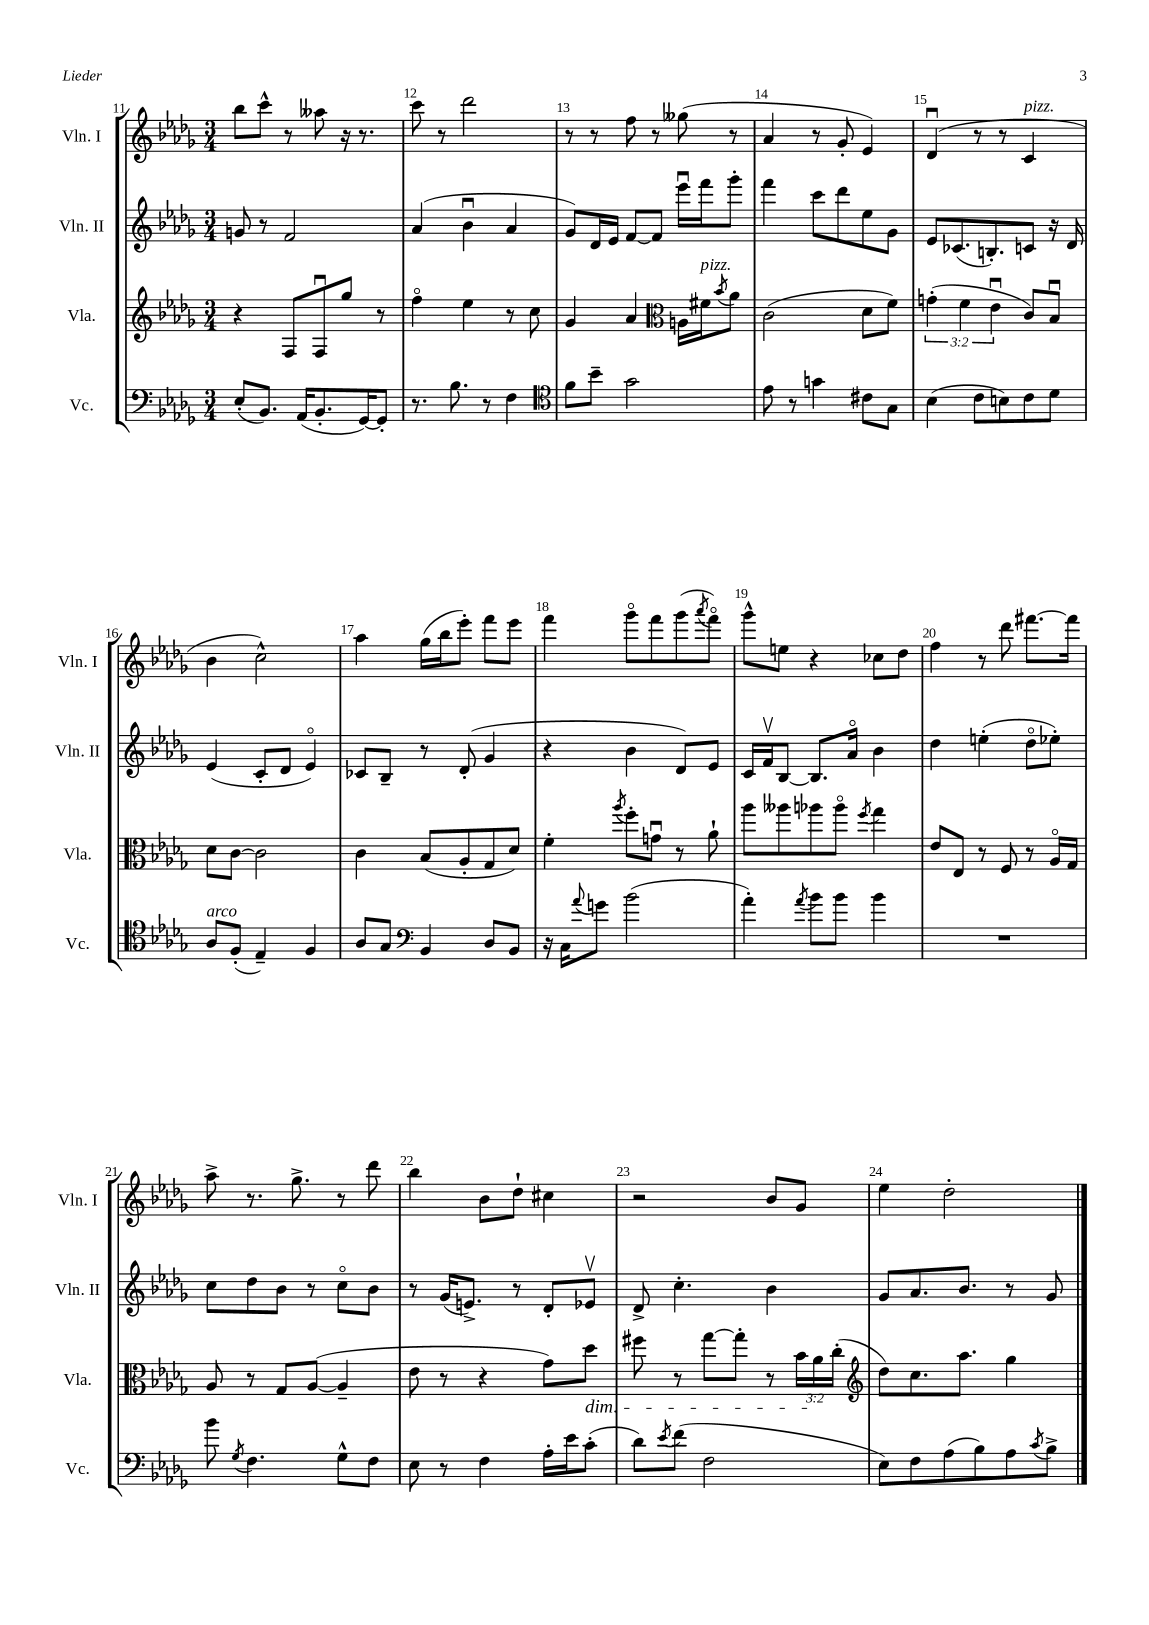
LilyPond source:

<<
\new StaffGroup <<
\new Staff = "s0" \with { instrumentName = "Vln. I" shortInstrumentName = "Vln. I" } {
    \clef treble \key des \major \numericTimeSignature \time 3/4
    bes''8 c'''8-^ r8 aeses''8 r16 r8. |
    c'''8 r8 des'''2 |
    r8 r8 f''8 r8 geses''8( r8 |
    aes'4 r8 ges'8-. ees'4) |
    des'4\downbow( r8 r8 c'4^\markup { \italic "pizz." } |
    bes'4 c''2-^) |
    aes''4 ges''16( bes''16 ees'''8-.) f'''8 ees'''8 |
    f'''4 ges'''8\flageolet f'''8 ges'''8( \acciaccatura { aes'''8 } f'''8\flageolet) |
    ges'''8-^ e''8 r4 ces''8 des''8 |
    f''4 r8 des'''8 fis'''8.~ fis'''16 |
    aes''8-> r8. ges''8.-> r8 des'''8 |
    bes''4 bes'8 des''8-! cis''4 |
    r2 bes'8 ges'8 |
    ees''4 des''2-. \bar "|." |
}
\new Staff = "s1" \with { instrumentName = "Vln. II" shortInstrumentName = "Vln. II" } {
    \clef treble \key des \major \numericTimeSignature \time 3/4
    g'8 r8 f'2 |
    aes'4( bes'4\downbow aes'4 |
    ges'8) des'16 ees'16 f'8~ f'8 ees'''16\downbow f'''16 ges'''8-. |
    f'''4 c'''8 des'''8 ees''8 ges'8 |
    ees'8 ces'8.( b8.-.) c'8 r16 des'16 |
    ees'4( c'8-. des'8 ees'4\flageolet) |
    ces'8 bes8-- r8 des'8-.( ges'4 |
    r4 bes'4 des'8) ees'8 |
    c'16 f'16\upbow bes8~ bes8. aes'16\flageolet bes'4 |
    des''4 e''4-.( des''8\flageolet ees''8-.) |
    c''8 des''8 bes'8 r8 c''8\flageolet bes'8 |
    r8 ges'16( e'8.->) r8 des'8-. ees'8\upbow |
    des'8-> c''4.-. bes'4 |
    ges'8 aes'8. bes'8. r8 ges'8 \bar "|." |
}
\new Staff = "s2" \with { instrumentName = "Vla." shortInstrumentName = "Vla." } {
    \clef treble \key des \major \numericTimeSignature \time 3/4 \override Staff.TupletNumber.text = #tuplet-number::calc-fraction-text
    r4 f8 f8\downbow ges''8 r8 |
    f''4\flageolet ees''4 r8 c''8 |
    ges'4 aes'4 \clef alto a16 fis'16^\markup { \italic "pizz." } \acciaccatura { bes'8 } aes'8 |
    c'2( des'8 f'8) |
    \tuplet 3/2 { g'4-.( f'4 ees'4\downbow } c'8) bes8\downbow |
    des'8 c'8~ c'2 |
    c'4 bes8( aes8-. ges8 des'8) |
    f'4-. \acciaccatura { aes''8 } f''8-. g'8\downbow r8 aes'8-! |
    aes''8 aeses''8 aes''8 aes''8\flageolet \acciaccatura { f''8 } ges''4 |
    ees'8 ees8 r8 f8 r8 aes16\flageolet ges16 |
    aes8 r8 ges8 aes8~( aes4-- |
    ees'8 r8 r4 ges'8) des''8\dim |
    fis''8 r8 ges''8~ ges''8-. r8 \tuplet 3/2 { bes'16 aes'16\! c''16-.( } |
    \clef treble des''8) c''8. aes''8. ges''4 \bar "|." |
}
\new Staff = "s3" \with { instrumentName = "Vc." shortInstrumentName = "Vc." } {
    \clef bass \key des \major \numericTimeSignature \time 3/4
    ees8-.( bes,8.) aes,16( bes,8.-. ges,16~) ges,8-. |
    r8. bes8. r8 f4 |
    \clef tenor f'8 bes'8-- ges'2 |
    ees'8 r8 g'4 cis'8 ges8 |
    bes4( c'8 b8) c'8 des'8 |
    aes8^\markup { \italic "arco" } f8-.( ees4--) f4 |
    aes8 ges8 \clef bass bes,4 des8 bes,8 |
    r16 c16 \appoggiatura { aes'8 } g'8 bes'2( |
    aes'4-.) \acciaccatura { aes'8 } bes'8 bes'8 bes'4 |
    R2. |
    bes'8 \acciaccatura { ges8 } f4. ges8-^ f8 |
    ees8 r8 f4 aes16-. ees'16 c'8-.( |
    des'8) \acciaccatura { ees'8 } f'8( f2 |
    ees8) f8 aes8( bes8) aes8 \acciaccatura { c'8 } bes8-> \bar "|." |
}
>>
>>
\layout { \context { \Score currentBarNumber = #11 \override BarNumber.break-visibility = ##(#f #t #t) barNumberVisibility = #all-bar-numbers-visible } }
